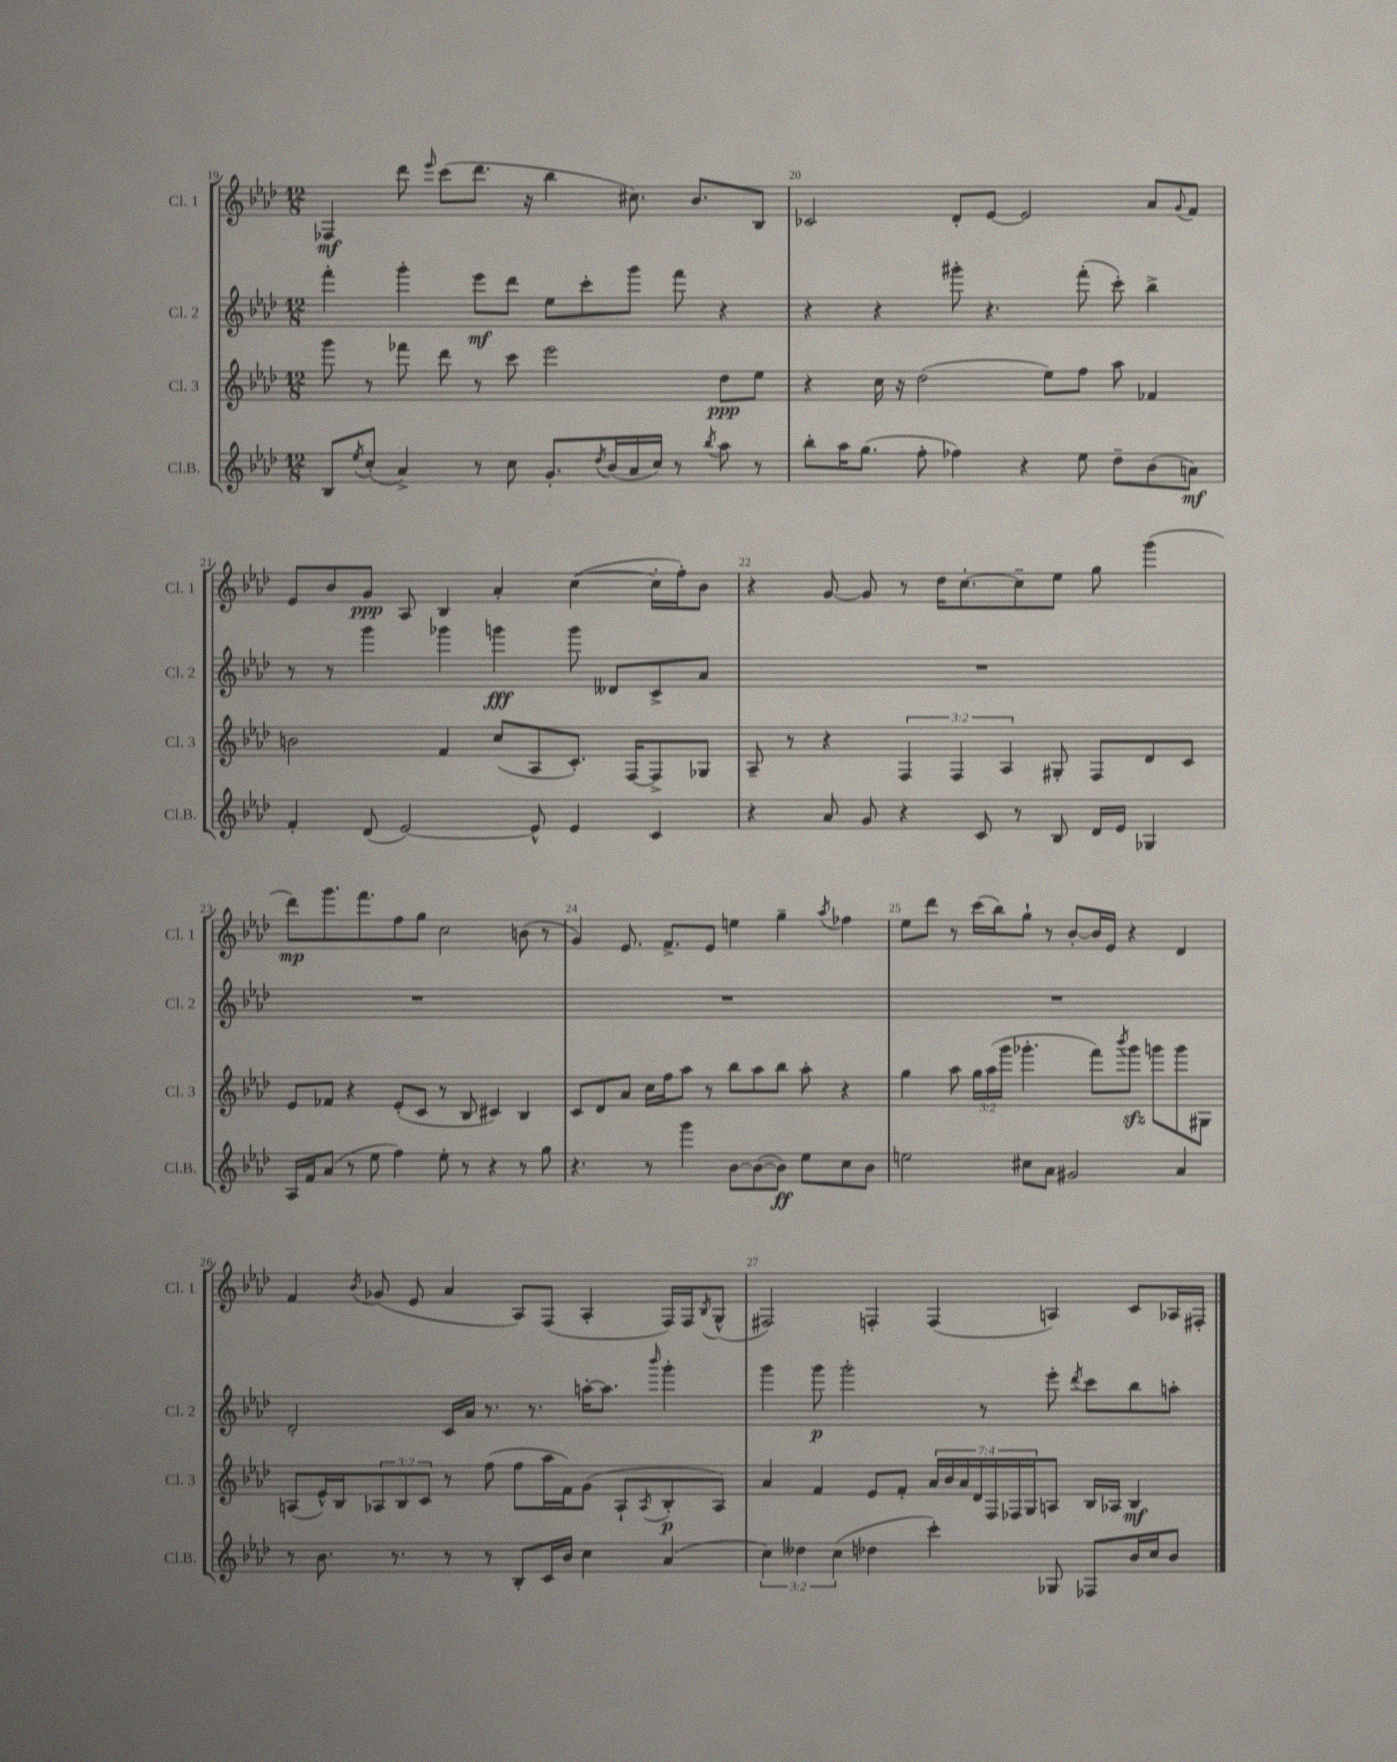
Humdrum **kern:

**kern	**dynam	**kern	**dynam	**kern	**dynam	**kern	**dynam
*part4	*part4	*part3	*part3	*part2	*part2	*part1	*part1
*staff4	*staff4	*staff3	*staff3	*staff2	*staff2	*staff1	*staff1
*I"Cl.B.	*	*I"Cl. 3	*	*I"Cl. 2	*	*I"Cl. 1	*
*I'Cl.B.	*	*I'Cl. 3	*	*I'Cl. 2	*	*I'Cl. 1	*
*clefG2	*	*clefG2	*	*clefG2	*	*clefG2	*
*k[b-e-a-d-]	*	*k[b-e-a-d-]	*	*k[b-e-a-d-]	*	*k[b-e-a-d-]	*
*M12/8	*	*M12/8	*	*M12/8	*	*M12/8	*
=19	=19	=19	=19	=19	=19	=19	=19
8B-/L	.	8ggg\	.	4fff'\	.	4F-X/	mf
8qee-/	.	.	.	.	.	.	.
(8cc'/J	.	8r	.	.	.	.	.
4a-^/)	.	8fff-X\	.	4ggg'\	.	8ddd-\	.
.	.	.	.	.	.	16qqeee-/	.
.	.	8ddd-\	.	.	.	(8ccc\L	.
8r	.	8r	.	8eee-\L	mf	8.ddd-\J	.
8cc\	.	8ccc\	.	8ddd-\J	.	.	.
.	.	.	.	.	.	16r	.
8.g'/L	.	2eee-\	.	8ee-\L	.	4bb-\	.
.	.	.	.	8ccc'\	.	.	.
8qdd-/	.	.	.	.	.	.	.
(16b-/L	.	.	.	.	.	.	.
16a-/	.	.	.	8ggg\J	.	8.cc#X\)	.
16cc/JJ)	.	.	.	.	.	.	.
8r	.	.	.	8fff\	.	.	.
.	.	.	.	.	.	8.b-/L	.
8qbb-/	.	.	.	.	.	.	.
8aa-\	.	8dd-\L	ppp	4r	.	.	.
8r	.	8ee-\J	.	.	.	8B-/J	.
=20	=20	=20	=20	=20	=20	=20	=20
8bb-'\L	.	4r	.	4r	.	2c-X/	.
16aa-\K	.	.	.	.	.	.	.
(8.gg\J	.	.	.	.	.	.	.
.	.	16cc\	.	4r	.	.	.
.	.	16r	.	.	.	.	.
8ff'\	.	(2dd-\	.	.	.	.	.
4ff-X\)	.	.	.	8ggg#X'\	.	8d-'/L	.
.	.	.	.	4.r	.	[8e-/J	.
4r	.	.	.	.	.	2e-/]	.
.	.	8ee-\L)	.	.	.	.	.
8ee-\	.	8ff\J	.	(8fff'\	.	.	.
8dd-~\L	.	8aa-\	.	8ccc'\)	.	.	.
(8b-\	.	4f-X/	.	4bb-^\	.	8a-/L	.
.	.	.	.	.	.	8qqg/	.
8an\J)	mf	.	.	.	.	8f/J	.
!!LO:LB:g=z
=21	=21	=21	=21	=21	=21	=21	=21
4f'/	.	2bn\	.	8r	.	8e-/L	.
.	.	.	.	8r	.	8b-/	.
(8d-/	.	.	.	4ggg\	.	8g/J	ppp
[2e-/)	.	.	.	.	.	8A-/	.
.	.	4f/	.	4ggg-X\	.	4B-/	.
.	.	(8cc/L	.	4gggn\	fff	4a-'/	.
8e-^^/]	.	8A-/	.	.	.	.	.
4e-/	.	8.c'/J)	.	8ggg\	.	([4cc\	.
.	.	.	.	8d--X/L	.	.	.
.	.	[16F/KL	.	.	.	.	.
4c/	.	8F^/]	.	8c^/	.	16cc'\LL]	.
.	.	.	.	.	.	16ff'\J)	.
.	.	8G-X/J	.	8a-/J	.	8b-\J	.
=22	=22	=22	=22	=22	=22	=22	=22
4r	.	8A-~/	.	1.r	.	4r	.
.	.	8r	.	.	.	.	.
8a-/	.	4r	.	.	.	[8g/	.
8g/	.	.	.	.	.	8g/]	.
4r	.	6F/	.	.	.	8r	.
.	.	.	.	.	.	16dd-\KL	.
.	.	6F/	.	.	.	.	.
.	.	.	.	.	.	[8.cc'\	.
8c/	.	.	.	.	.	.	.
.	.	6A-/	.	.	.	.	.
8r	.	.	.	.	.	8cc~\]	.
8B-/	.	8G#X'/	.	.	.	8ee-\J	.
16d-/LL	.	8F/L	.	.	.	8gg\	.
16e-/JJ	.	.	.	.	.	.	.
4G-X/	.	8d-/	.	.	.	(4ggg\	.
.	.	8c/J	.	.	.	.	.
!!LO:LB:g=z
=23	=23	=23	=23	=23	=23	=23	=23
16A-/LL	.	8e-/L	.	1.r	.	8ddd-\L)	mp
16f/J	.	.	.	.	.	.	.
(8a-/J	.	8f-X/J	.	.	.	8.ggg\	.
8r	.	4r	.	.	.	.	.
.	.	.	.	.	.	8.fff\	.
8ee-\	.	.	.	.	.	.	.
4ff\)	.	(8e-'/L	.	.	.	8ff\	.
.	.	8c/J	.	.	.	8gg\J	.
8ee-'\	.	8r	.	.	.	2cc\	.
8r	.	8B-/	.	.	.	.	.
4r	.	4c#X/)	.	.	.	.	.
8r	.	4B-/	.	.	.	(8bn\	.
8gg\	.	.	.	.	.	8r	.
=24	=24	=24	=24	=24	=24	=24	=24
4.r	.	8c/L	.	1.r	.	4g/)	.
.	.	8d-/	.	.	.	.	.
.	.	8a-/J	.	.	.	8.e-/	.
8r	.	16cc\LL	.	.	.	.	.
.	.	16ff\J	.	.	.	8.f^/L	.
4ggg\	.	8aa-\J	.	.	.	.	.
.	.	8r	.	.	.	8e-/J	.
[8b-\L	.	8bb-\L	.	.	.	4een\	.
(8b-\_	.	8aa-\	.	.	.	.	.
8b-\J])	ff	8bb-\J	.	.	.	4gg~\	.
8ee-\L	.	8aa-'\	.	.	.	.	.
.	.	.	.	.	.	8qaa-/	.
8cc\	.	4r	.	.	.	4ff-X\	.
8b-\J	.	.	.	.	.	.	.
=25	=25	=25	=25	=25	=25	=25	=25
2een\	.	4gg\	.	1.r	.	8ee-\L	.
.	.	.	.	.	.	8ddd-\J	.
.	.	8aa-\	.	.	.	8r	.
.	.	24gg\LL	.	.	.	(16ccc\LL	.
.	.	(24aa-\	.	.	.	.	.
.	.	.	.	.	.	16bb-\J)	.
.	.	24ggg\JJ	.	.	.	.	.
8cc#X\L	.	4.ggg-X'\	.	.	.	8gg`\J	.
8a-\J	.	.	.	.	.	8r	.
2g#X/	.	.	.	.	.	[8b-'/L	.
.	.	8fff\L)	.	.	.	16b-/L]	.
.	.	.	.	.	.	16e-/JJ	.
.	.	8qbbb-/	.	.	.	.	.
.	.	8ggg-zz\J	.	.	.	4r	.
.	.	8gggn\L	.	.	.	.	.
4a-/	.	8ggg\	.	.	.	4d-/	.
.	.	8G#X\J	.	.	.	.	.
!!LO:LB:g=z
=26	=26	=26	=26	=26	=26	=26	=26
8r	.	(8An/L	.	2d-'/	.	4f/	.
8.b-\	.	16e-^^/L)	.	.	.	.	.
.	.	16B-/J	.	.	.	.	.
.	.	.	.	.	.	8qb-/	.
.	.	12A-X/	.	.	.	(8g-X/	.
8.r	.	.	.	.	.	.	.
.	.	12B-/	.	.	.	.	.
.	.	.	.	.	.	8e-/	.
.	.	12c/J	.	.	.	.	.
8r	.	8r	.	16c/LL	.	4a-/	.
.	.	.	.	16a-/JJ	.	.	.
8r	.	(8ff\	.	8.r	.	.	.
8B-'/L	.	8ff\L	.	.	.	8A-/L)	.
.	.	.	.	8.r	.	.	.
16c/L	.	16aa-\L	.	.	.	(8F/J	.
16b-/JJ	.	16f\J)	.	.	.	.	.
4cc\	.	(8g\J	.	[16aan'\KL	.	4A-'/	.
.	.	.	.	8.aa\J]	.	.	.
.	.	8A-`/L	.	.	.	.	.
.	.	8qA-/	.	16qqbbb-/	.	.	.
(4a-/	.	8B-'/	p	4ggg'\	.	16F/LL)	.
.	.	.	.	.	.	16F/J	.
.	.	.	.	.	.	8qB-/	.
.	.	8A-/J)	.	.	.	(8G^^/J	.
=27	=27	=27	=27	=27	=27	=27	=27
6cc\)	.	4a-/	.	4ggg\	.	2F#X/)	.
6dd--X\	.	.	.	.	.	.	.
.	.	4f/	.	8ggg\	p	.	.
(6cc\	.	.	.	.	.	.	.
.	.	.	.	2ggg'\	.	.	.
4dd-X\	.	8e-/L	.	.	.	4Fn'/	.
.	.	8f'/J	.	.	.	.	.
4ccc'\)	.	28a-/LL	.	.	.	(4F/	.
.	.	28b-/	.	.	.	.	.
.	.	28a-/	.	.	.	.	.
.	.	28d-/	.	.	.	.	.
.	.	.	.	8r	.	.	.
.	.	28F/	.	.	.	.	.
.	.	28F-X/	.	.	.	.	.
.	.	28G/J	.	.	.	.	.
8G-X/	.	8An/J	.	8eee-'\	.	4An/)	.
.	.	.	.	8qddd-/	.	.	.
8F-X/L	.	16B-/LL	.	8ccc\L	.	.	.
.	.	16A-X/JJ	.	.	.	.	.
16b-/L	.	4B-/	mf	8bb-\	.	8c/L	.
16cc/J	.	.	.	.	.	.	.
8b-/J	.	.	.	8aan'\J	.	16A-X/L	.
.	.	.	.	.	.	16F#X'/JJ	.
==	==	==	==	==	==	==	==
*-	*-	*-	*-	*-	*-	*-	*-
